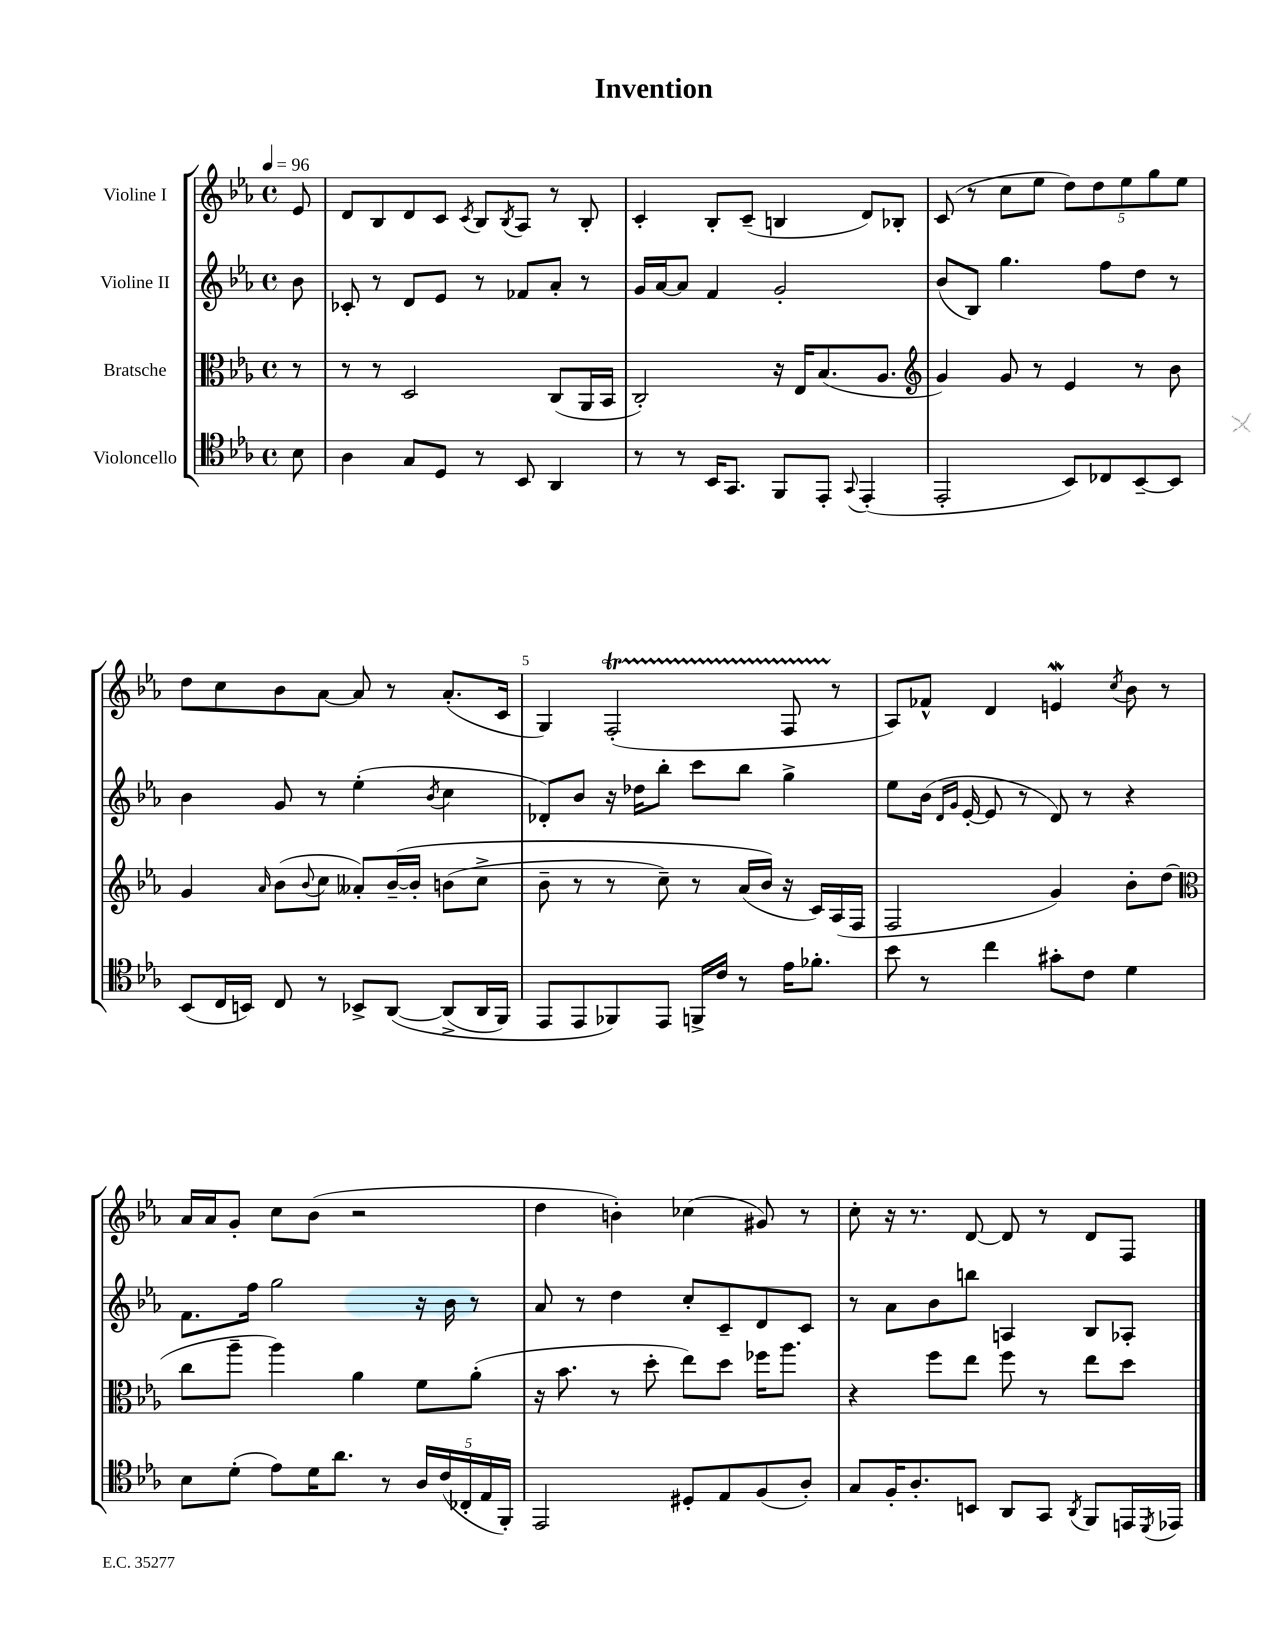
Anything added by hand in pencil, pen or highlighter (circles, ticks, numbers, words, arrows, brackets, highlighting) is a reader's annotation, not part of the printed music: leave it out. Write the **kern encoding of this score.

**kern	**kern	**kern	**kern
*part4	*part3	*part2	*part1
*staff4	*staff3	*staff2	*staff1
*I"Violoncello	*I"Bratsche	*I"Violine II	*I"Violine I
*clefC4	*clefC3	*clefG2	*clefG2
*k[b-e-a-]	*k[b-e-a-]	*k[b-e-a-]	*k[b-e-a-]
*M4/4	*M4/4	*M4/4	*M4/4
*met(c)	*met(c)	*met(c)	*met(c)
*MM96	*MM96	*MM96	*MM96
=	=	=	=
8B-\	8r	8b-\	8e-/
=1	=1	=1	=1
4A-\	8r	8c-X'/	8d/L
.	8r	8r	8B-/
8G/L	2D/	8d/L	8d/
8D/J	.	8e-/J	8c/J
.	.	.	8qc/
8r	.	8r	8B-/L
.	.	.	8qB-/
8BB-/	.	8f-X/L	8A-/J
4AA-/	(8C/L	8a-'/J	8r
.	16AA-/L	8r	8B-'/
.	16BB-/JJ	.	.
=2	=2	=2	=2
8r	2C'/)	16g/LL	4c'/
.	.	[16a-/J	.
8r	.	8a-/J]	.
16BB-/KL	.	4f/	8B-'/L
8.GG/J	.	.	.
.	.	.	(8c~/J
8FF/L	16r	2g'/	4Bn/
.	16E-/KL	.	.
8EE-'/J	(8.B-/	.	.
8qqGG/	.	.	.
(4EE-'/	.	.	8d/L)
.	8.A-/J	.	.
.	.	.	8B-X'/J
=3	=3	=3	=3
*	*clefG2	*	*
2EE-'/	4g/)	(8b-/L	(8c/
.	.	8B-/J)	8r
.	8g/	4.gg\	8cc\L
.	8r	.	8ee-\J
8BB-/L)	4e-/	.	10dd\L)
.	.	.	10dd\
8C-X/	.	8ff\L	.
.	.	.	10ee-\
[8BB-~/	8r	8dd\J	.
.	.	.	10gg\
8BB-/J]	8b-\	8r	.
.	.	.	10ee-\J
!!LO:LB:g=z
=4	=4	=4	=4
(8BB-/L	4g/	4b-\	8dd\L
16C/L	.	.	8cc\
16BBn/JJ)	.	.	.
.	16qqa-/	.	.
8C/	(8b-\L	8g/	8b-\
.	8qqb-/	.	.
8r	8cc\J	8r	[8a-\J
8BB-X^/L	8a--X'/L)	(4ee-'\	8a-/]
([8AA-/J	([16b-~/L	.	8r
.	16b-'/JJ]	.	.
.	.	8qb-/	.
(8AA-^/L]	(8bn\L	4cc\	(8.a-'/L
16AA-/L	8cc^\J	.	.
16FF/JJ)	.	.	16c/Jk
=5	=5	=5	=5
8EE-/L	8b-~\	8d-X'/L)	4G/)
8EE-/	8r	8b-/J	.
8FF-X/)	8r	16r	(2FT'/
.	.	16dd-X\KL	.
8EE-/J	8cc~\)	8bb-'\J	.
16FFn^/LL	8r	8ccc\L	.
16c/JJ	.	.	.
8r	(16a-/LL	8bb-\J	.
.	16b-/JJ)	.	.
16e-\KL	16r	4gg^\	8FTTT/
8.f-X'\J	16c/LL)	.	.
.	(16A-/	.	8r
.	16F/JJ	.	.
=6	=6	=6	=6
8b-\	2F/	8ee-\L	8A-/L)
8r	.	(16b-\Jk	8f-X^^/J
.	.	16qqd/LL	.
.	.	16qqg/JJ	.
.	.	[16e-'/	.
4cc\	.	8e-/]	4d/
.	.	8r	.
8g#X'\L	4g/)	8d/)	4enW/
8c\J	.	8r	.
.	.	.	8qcc/
4d\	8b-'\L	4r	8b-\
.	(8dd\J	.	8r
!!LO:LB:g=z
=7	=7	=7	=7
*	*clefC3	*	*
8B-\L	8cc\L	8.f\L	16a-/LL
.	.	.	16a-/J
(8d'\J	8aa-~\J	.	8g'/J
.	.	16ff\Jk	.
8e-\L)	4aa-\)	2gg\	8cc\L
16d\K	.	.	(8b-\J
8.a-\J	.	.	.
.	4a-\	.	2r
8r	.	.	.
20A-/LL	8f\L	16r	.
(20c/	.	.	.
.	.	16b-\	.
20C-X'/	.	.	.
.	(8a-'\J	8r	.
20E-/	.	.	.
20FF'/JJ)	.	.	.
=8	=8	=8	=8
2EE-/	16r	8a-/	4dd\
.	8.b-\	.	.
.	.	8r	.
.	8r	4dd\	4bn'\)
.	8dd'\	.	.
8D#X'/L	8ee-\L)	8cc'/L	(4cc-X\
8E-/	8dd\J	8c~/	.
(8F/	16ff-X\KL	8d/	8g#X/)
.	8.aa-\J	.	.
8A-'/J)	.	8c/J	8r
=9	=9	=9	=9
8G/L	4r	8r	8cc'\
16F'/K	.	8a-\L	16r
8.A-'/	.	.	8.r
.	8ff\L	8b-\	.
8BBn/J	8ee-\J	8bbn\J	[8d/
8AA-/L	8ff\	4An/	8d/]
8GG/J	8r	.	8r
8qAA-/	.	.	.
8FF/L	8ee-\L	8B-/L	8d/L
16EEn/L	8dd\J	8A-X'/J	8F/J
8qDD/	.	.	.
16EE-X/JJ	.	.	.
==	==	==	==
*-	*-	*-	*-
